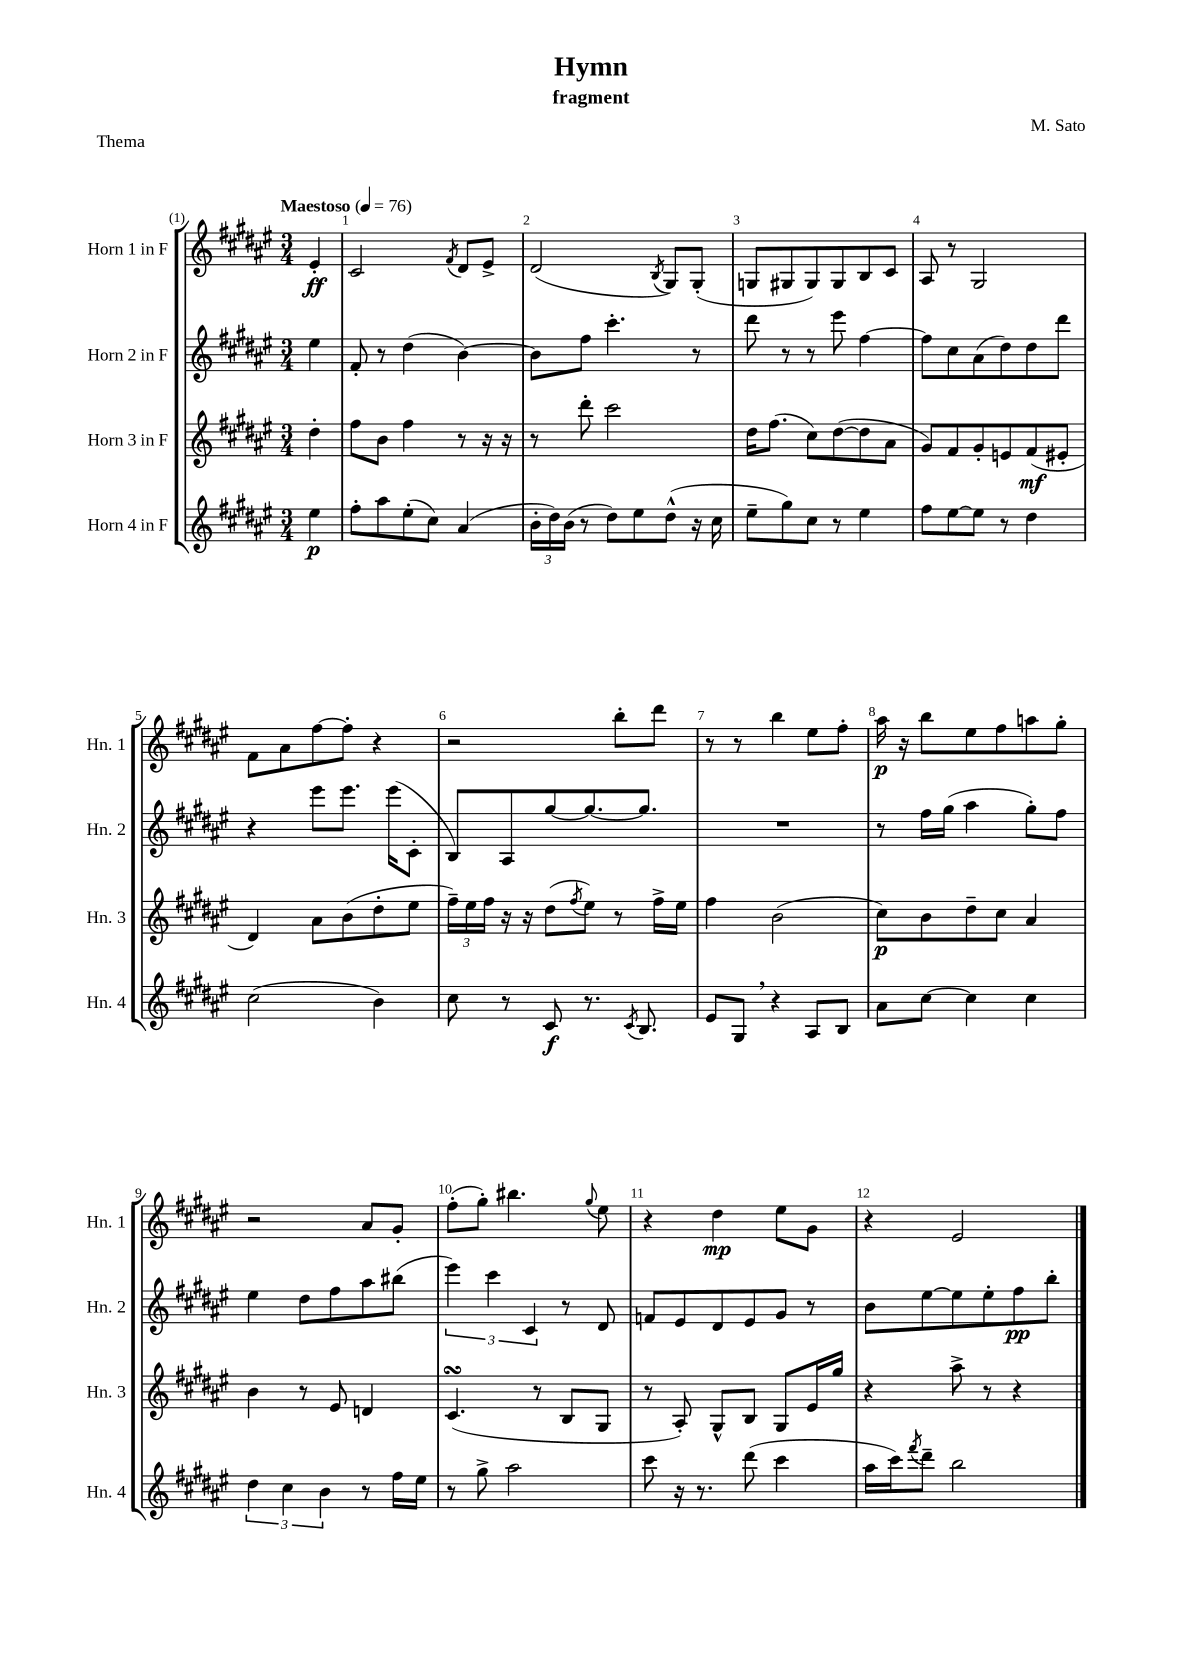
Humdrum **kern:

**kern	**kern	**kern	**kern
*staff4	*staff3	*staff2	*staff1
*clefG2	*clefG2	*clefG2	*clefG2
*k[f#c#g#d#a#e#]	*k[f#c#g#d#a#e#]	*k[f#c#g#d#a#e#]	*k[f#c#g#d#a#e#]
*M3/4	*M3/4	*M3/4	*M3/4
*MM76	*MM76	*MM76	*MM76
4ee#\	4dd#'\	4ee#\	4e#'/
=	=	=	=
8ff#'\L	8ff#\L	8f#'/	2c#/
8aa#\	8b\J	8r	.
(8ee#'\	4ff#\	(4dd#\	.
8cc#\J)	.	.	.
.	.	.	8qf#/
(4a#/	8r	[4b\)	8d#/L
.	16r	.	8e#^/J
.	16r	.	.
=	=	=	=
24b'\LL	8r	8b\]L	(2d#/
24dd#\)	.	.	.
(24b\JJ	.	.	.
8r	8ddd#'\	8ff#\J	.
8dd#\L)	2ccc#\	4.ccc#'\	.
8ee#\	.	.	.
.	.	.	8qB/
(8dd#^^\J	.	.	8G#/L)
16r	.	8r	(8G#'/J
16cc#\	.	.	.
=	=	=	=
8ee#~\L	16dd#\LK	8ddd#\	8G/L
.	(8.ff#\J	.	.
8gg#\)	.	8r	8G#/
8cc#\J	8cc#\L)	8r	8G#/)
8r	([8dd#\	8eee#\	8G#/
4ee#\	8dd#\]	[4ff#\	8B/
.	8a#\J	.	8c#/J
=	=	=	=
8ff#\L	8g#/L)	8ff#\]L	8A#/
[8ee#\	8f#/	8cc#\	8r
8ee#\]J	8g#'/	(8a#\	2G#/
8r	8e/	8dd#\)	.
4dd#\	(8f#/	8dd#\	.
.	8e#'/J	8ddd#\J	.
=	=	=	=
(2cc#\	4d#/)	4r	8f#\L
.	.	.	8a#\
.	8a#\L	8eee#\L	[8ff#\
.	(8b\	8.eee#\J	8ff#'\]J
4b\)	8dd#'\	.	4r
.	.	(16eee#\LK	.
.	8ee#\J	8c#'\J	.
=	=	=	=
8cc#\	24ff#~\LL)	8B/L)	2r
.	24ee#\	.	.
.	24ff#\JJ	.	.
8r	16r	8A#/	.
.	16r	.	.
8c#/	(8dd#\L	[8gg#/	.
.	8qff#/	.	.
8.r	8ee#\J)	8.gg#/_	.
.	8r	.	8bb'\L
8qc#/	.	.	.
8.B/	.	8.gg#/]J	.
.	16ff#^\LL	.	8ddd#\J
.	16ee#\JJ	.	.
=	=	=	=
8e#/L	4ff#\	2.r	8r
8G#/J	.	.	8r
4r	(2b\	.	4bb\
8A#/L	.	.	8ee#\L
8B/J	.	.	8ff#'\J
=	=	=	=
8a#\L	8cc#\L)	8r	16aa#\
.	.	.	16r
[8cc#\J	8b\	16ff#\LL	8bb\L
.	.	(16gg#\JJ	.
4cc#\]	8dd#~\	4aa#\	8ee#\
.	8cc#\J	.	8ff#\
4cc#\	4a#/	8gg#'\L)	8aa\
.	.	8ff#\J	8gg#'\J
=	=	=	=
6dd#\	4b\	4ee#\	2r
6cc#\	.	.	.
.	8r	8dd#\L	.
6b\	.	.	.
.	8e#/	8ff#\	.
8r	4d/	8aa#\	8a#/L
16ff#\LL	.	(8bb#\J	8g#'/J
16ee#\JJ	.	.	.
=	=	=	=
8r	(4.c#/	6eee#\)	(8ff#'\L
8gg#^\	.	.	8gg#'\J)
.	.	6ccc#\	.
2aa#\	.	.	4.bb#\
.	.	6c#/	.
.	8r	.	.
.	8B/L	8r	.
.	.	.	8qqgg#/
.	8G#/J	8d#/	8ee#\
=	=	=	=
8ccc#\	8r	8f/L	4r
16r	8A#'/)	8e#/	.
8.r	.	.	.
.	8G#^^/L	8d#/	4dd#\
(8ddd#\	8B/J	8e#/	.
4ccc#\	8G#/L	8g#/J	8ee#\L
.	16e#/L	8r	8g#\J
.	16gg#/JJ	.	.
=	=	=	=
16aa#\LL	4r	8b\L	4r
16ccc#\J)	.	.	.
8qfff#/	.	.	.
8ddd#~\J	.	[8ee#\	.
2bb\	8aa#^\	8ee#\]	2e#/
.	8r	8ee#'\	.
.	4r	8ff#\	.
.	.	8bb'\J	.
==	==	==	==
*-	*-	*-	*-
